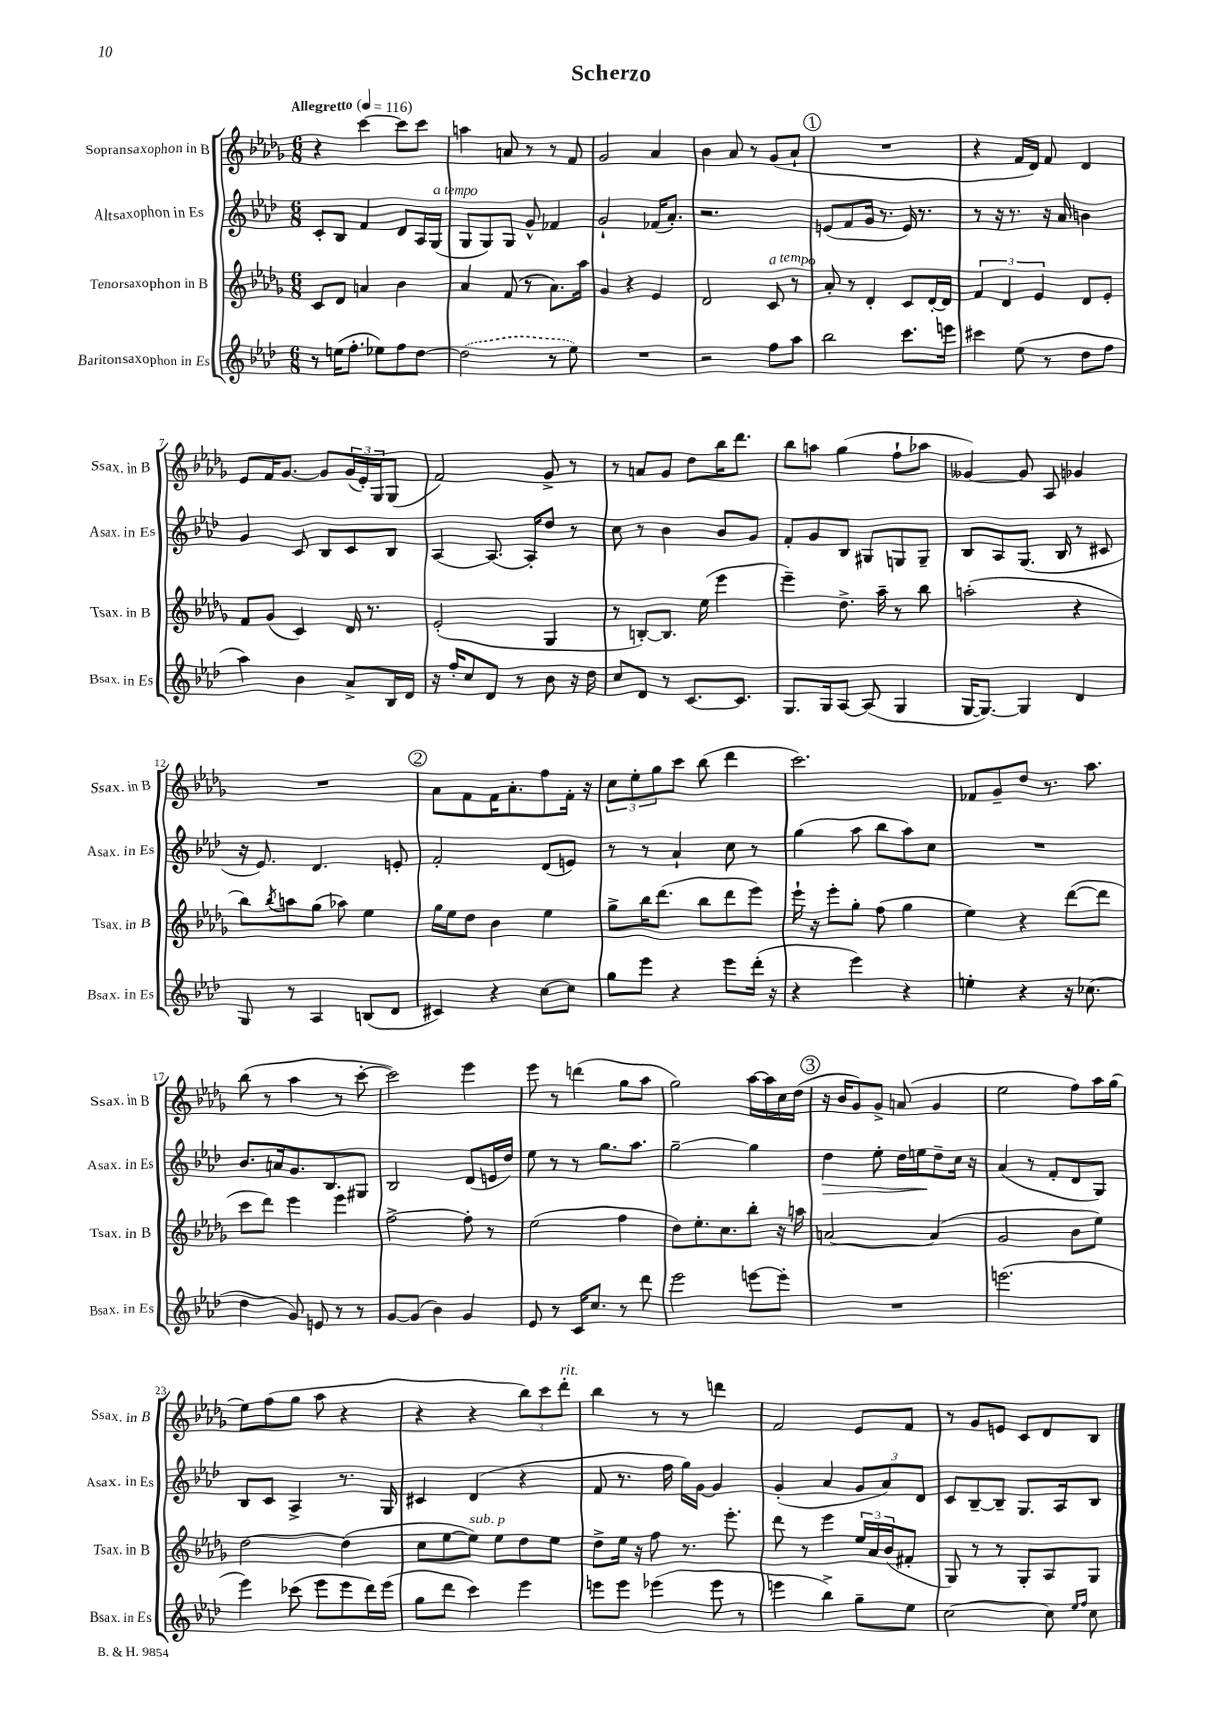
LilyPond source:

\header { title = "Scherzo" }
<<
\new StaffGroup <<
\new Staff = "s0" \with { instrumentName = "Sopransaxophon in B" shortInstrumentName = "Ssax. in B" } {
    \clef treble \key des \major \numericTimeSignature \time 6/8 \tempo "Allegretto" 4 = 116
    r4 c'''4~ c'''8 c'''8 |
    a''4 a'8 r8 r8 f'8 |
    ges'2 aes'4 |
    bes'4 aes'8 r8 ges'8( aes'8-! |
    \mark \markup { \circle "1" } R2. |
    r4 f'16 des'16) f'8 des'4 |
    ees'8 f'16 ges'8.~ ges'8 \tuplet 3/2 { ges'16( ees'16-.) ges16 } ges8( |
    f'2) ges'8-> r8 |
    r8 a'8 ges'8 des''8 bes''16 des'''8. |
    bes''8 a''8 ges''4( f''8-! aes''8 |
    geses'4~) geses'8 aes8 ges'4 |
    R2. |
    \mark \markup { \circle "2" } aes'8 f'8 f'16 aes'8.-. f''8 f'16-. r16 |
    \tuplet 3/2 { c''8 ees''8-. ges''8 } c'''8 bes''8( des'''4 |
    c'''2.) |
    fes'8 ges'8-- des''8 r8. aes''8. |
    bes''8( r8 aes''4 r8 c'''8~-. |
    c'''2) ees'''4 |
    ees'''8 r8 d'''4( ges''8 aes''8 |
    ges''2) aes''16~ aes''16 c''16 des''16( |
    \mark \markup { \circle "3" } r16 bes'16 ges'8) ges'8-> a'8( ges'4 |
    ees''2 f''8) aes''16 ges''16( |
    ees''8) f''8( ges''8 aes''8 r4 |
    r4 r4 \tuplet 3/2 { bes''8) c'''8 des'''8-.^\markup { \italic "rit." } } |
    bes''4 r8 r8 d'''4 |
    f'2 ees'8 f'8 |
    r8 ges'8 e'8 c'8 des'8 bes8 \bar "|." |
}
\new Staff = "s1" \with { instrumentName = "Altsaxophon in Es" shortInstrumentName = "Asax. in Es" } {
    \clef treble \key aes \major \numericTimeSignature \time 6/8
    c'8-. bes8 f'4 des'8 aes16 g16^\markup { \italic "a tempo" }( |
    g8 g8) g8 g'8-^ fes'4 |
    g'2-! fes'16( aes'8.-.) |
    r2. |
    \mark \markup { \circle "1" } e'8( f'8 g'16 r8. e'16) r8. |
    r8 r16 r8. r16 aes'16 b'4 |
    g'4 c'8 bes8 c'8 bes8 |
    aes4~ aes8.~ aes16-. des''8 r8 |
    c''8 r8 bes'4 bes'8 g'8 |
    f'8-. g'8 bes8 gis8 g8 g8-- |
    bes8 aes8 g8.( bes16 r8 cis'8 |
    r16 ees'8.) des'4. e'8-. |
    \mark \markup { \circle "2" } f'2-. des'8( e'8) |
    r8 r8 aes'4-! c''8 r8 |
    g''4( aes''8 bes''8 aes''8) c''8 |
    R2. |
    bes'8. a'16 g'8. bes8. gis8 |
    bes2 des'8( e'16 des''16) |
    ees''8 r8 r8 g''8. aes''8. |
    g''2~-- g''4 |
    \mark \markup { \circle "3" } des''4\> ees''8-. des''16 e''16\! des''8-- c''16 r16 |
    aes'4( r8 f'8-. des'8 g8) |
    bes8 c'8 aes4-> r8. g16 |
    cis'4 des'4( r4 |
    f'8 r8. f''16 g''16) g'16~ g'4 |
    g'4-.( aes'4 \tuplet 3/2 { g'8 aes'8) des'8 } |
    c'8 bes8~-- bes8-- g8. aes16 bes8 \bar "|." |
}
\new Staff = "s2" \with { instrumentName = "Tenorsaxophon in B" shortInstrumentName = "Tsax. in B" } {
    \clef treble \key des \major \numericTimeSignature \time 6/8
    c'8 des'8 a'4 bes'4 |
    aes'4 f'8( r8 aes'8.) aes''16 |
    ges'4 r4 ees'4 |
    des'2 c'8^\markup { \italic "a tempo" } r8 |
    \mark \markup { \circle "1" } aes'8-. r8 des'4-. c'8 des'16~-. des'16 |
    \tuplet 3/2 { f'4 des'4 ees'4 } des'8 ees'8-. |
    f'8 ges'8( c'4) des'16 r8. |
    ees'2-.( ges4 |
    r8 b8~-.) b8. ees''16( ees'''4 |
    ees'''4--) des''8.-> aes''16-- r8 bes''8 |
    a''2-.( r4 |
    bes''8) \acciaccatura { bes''8 } a''8 ges''8( aes''8) ees''4 |
    \mark \markup { \circle "2" } ges''16 ees''16 des''8 bes'4 ees''4 |
    ges''8-> bes''16 des'''8.( bes''8 des'''8 ees'''8) |
    ees'''16-! r16 ees'''8-. ges''8-. f''8( ges''4 |
    ees''4) r4 des'''8~( des'''8 |
    c'''8 des'''8) ees'''4 ees'''4 |
    f''2~-> f''8-. r8 |
    ees''2( f''4 |
    des''8) ees''8.-. c''8. bes''8-. r16 a''16 |
    \mark \markup { \circle "3" } a'2~ a'4( |
    ges'2 bes'8 ees''8) |
    des''2~ des''4( |
    c''8 ees''8~ ees''8^\markup { \italic "sub. p" }) ees''8 des''8 ees''8 |
    des''8-> ees''16 r16 f''8 r8. ees'''8.-. |
    des'''8 r8 ees'''4 \tuplet 3/2 { ees''16 aes'16 bes'16( } fis'8-. |
    ges8) r8 r8 ges8-. aes8 ges8 \bar "|." |
}
\new Staff = "s3" \with { instrumentName = "Baritonsaxophon in Es" shortInstrumentName = "Bsax. in Es" } {
    \clef treble \key aes \major \numericTimeSignature \time 6/8
    r8 e''16( f''8.-. ees''8) f''8 des''8~ |
    \once \slurDashed des''2( r8 ees''8) |
    R2. |
    r2 f''8 aes''8 |
    \mark \markup { \circle "1" } bes''2 c'''8. e'''16 |
    cis'''4 ees''8( r8 des''8 f''8 |
    aes''4) bes'4 aes'8-> bes16 des'16 |
    r16 f''16-. c''8 des'8 r8 bes'8 r16 des''16 |
    c''8 des'8 r8 c'8.~ c'8. |
    g8. g16 aes8~ aes8( g4 |
    g16~ g8.~) g4 des'4 |
    g8 r8 aes4 b8( des'8 |
    \mark \markup { \circle "2" } cis'4) r4 c''8~ c''8 |
    g''8 ees'''8 r4 ees'''8 des'''16-.( r16 |
    r4 ees'''4) r4 |
    e''4-. r4 r16 ces''8.( |
    des''4 g'8) e'8 r8 r8 |
    g'8~ g'8( bes'4) g'4 |
    ees'8 r8 c'16 c''8. r8 des'''8 |
    ees'''2 e'''8~ e'''8-. |
    \mark \markup { \circle "3" } R2. |
    e'''2.( |
    ees'''4) ces'''8( ees'''8 ees'''8 des'''16) ees'''16( |
    g''8 des'''8 c'''4) ees'''4 |
    e'''8 e'''8 ees'''4( ees'''8 r8 |
    e'''4 bes''4->) g''8-- ees''8 |
    c''2~ c''8 \grace { ees''16 f''16 } c''8 \bar "|." |
}
>>
>>
